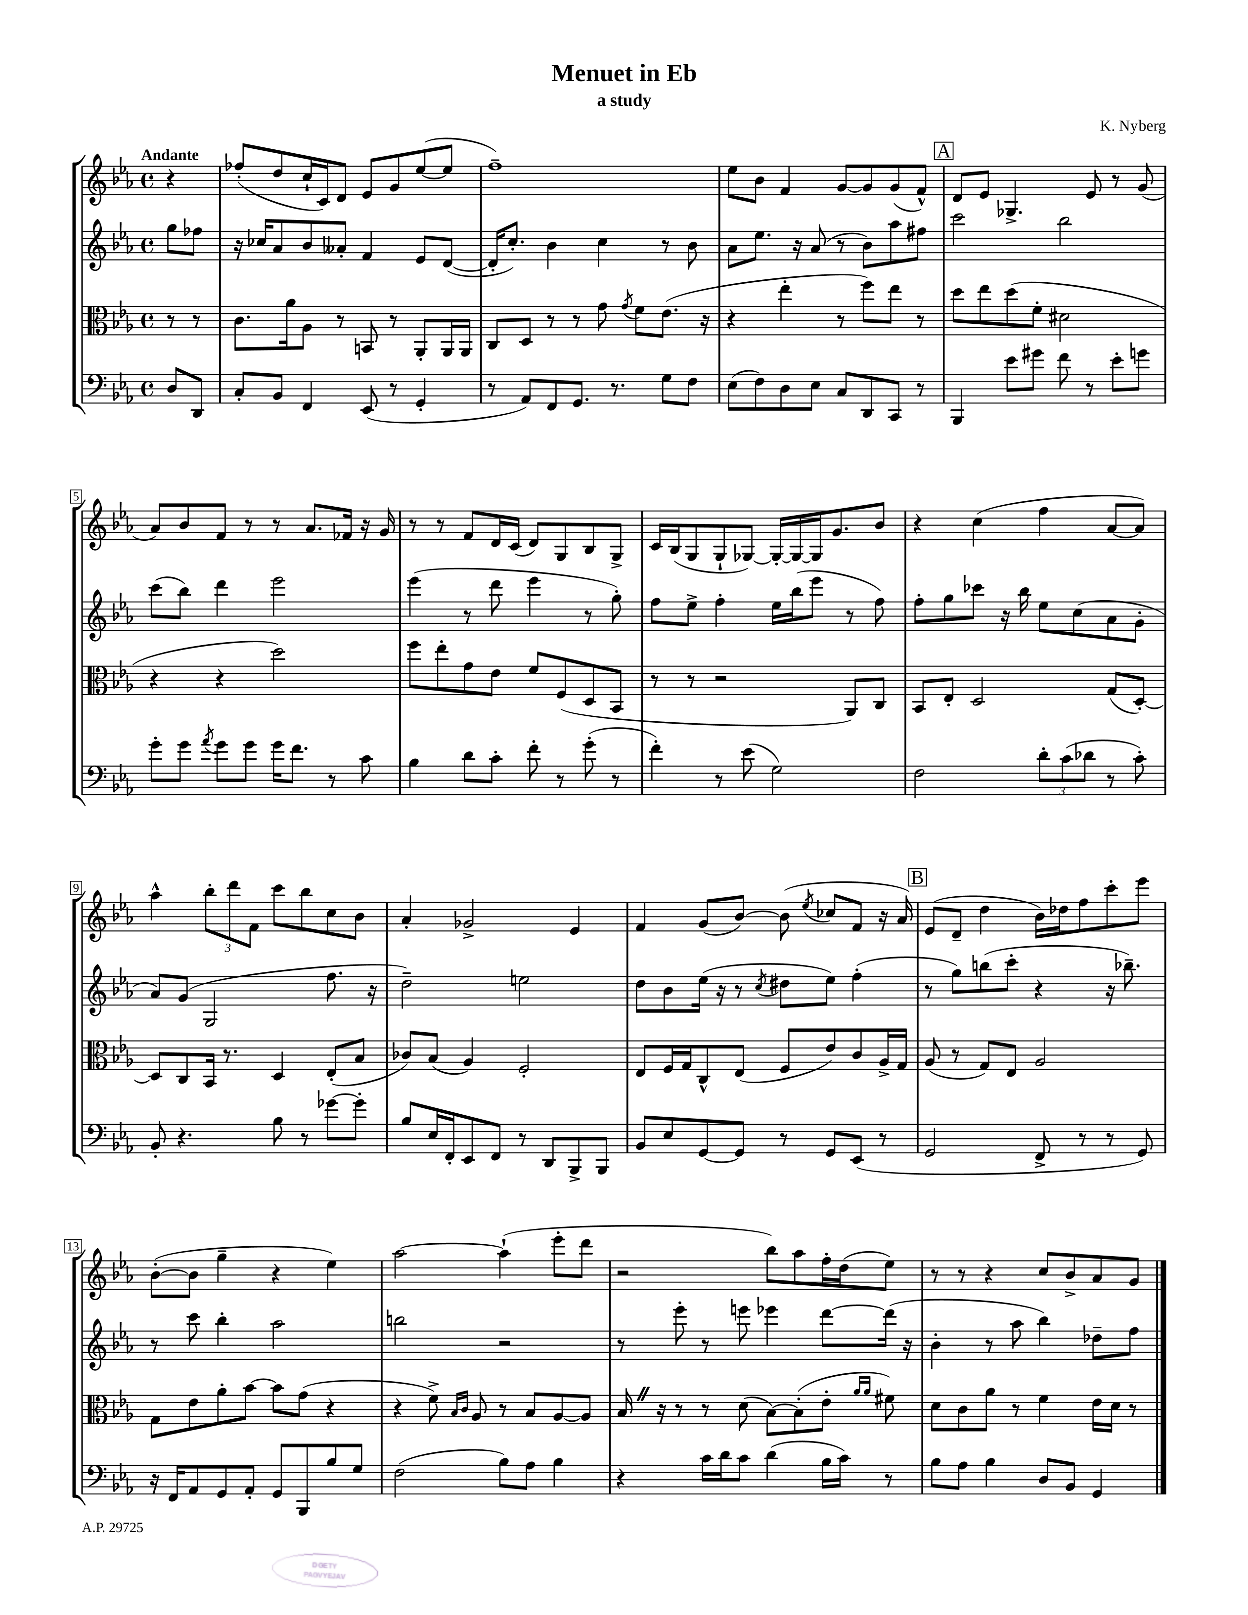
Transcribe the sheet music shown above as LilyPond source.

\header { title = "Menuet in Eb" composer = "K. Nyberg" subtitle = "a study" }
<<
\new StaffGroup <<
\new Staff = "s0" {
    \clef treble \key ees \major \defaultTimeSignature \time 4/4 \partial 4 \tempo "Andante"
    \autoBeamOff r4 |
    fes''8[-.( d''8 c''16-! c'16) d'8] ees'8[ g'8 ees''8~( ees''8] |
    f''1--) |
    ees''8[ bes'8] f'4 g'8[~ g'8 g'8( f'8]-^) |
    \mark \markup { \box "A" } d'8[ ees'8] ges4.-> ees'8 r8 g'8( |
    aes'8[) bes'8 f'8] r8 r8 aes'8.[ fes'16] r16 g'16 |
    r8 r8 f'8[ d'16 c'16]( d'8[) g8 bes8 g8]-> |
    c'16[ bes16( g8 g8-! ges8]~) ges16[~-. ges16~ ges16 g'8. bes'8] |
    r4 c''4( f''4 aes'8[~ aes'8]) |
    aes''4-^ \tuplet 3/2 { bes''8[-. d'''8 f'8] } c'''8[ bes''8 c''8 bes'8] |
    aes'4-. ges'2-> ees'4 |
    f'4 g'8[( bes'8]~) bes'8( \acciaccatura { ees''8 } ces''8[ f'8] r16 aes'16) |
    \mark \markup { \box "B" } ees'8[( d'8]-- d''4 bes'16[) des''16 f''8 c'''8-. ees'''8] |
    bes'8[~-.( bes'8] g''4-- r4 ees''4) |
    aes''2~ aes''4-!( ees'''8[-. d'''8] |
    r2 bes''8[) aes''8 f''16-. d''16( ees''8]) |
    r8 r8 r4 c''8[ bes'8-> aes'8 g'8] \bar "|." |
}
\new Staff = "s1" {
    \clef treble \key ees \major \defaultTimeSignature \time 4/4 \partial 4
    \autoBeamOff g''8[ fes''8] |
    r16 ces''16[ aes'8 bes'8 aeses'8]-. f'4 ees'8[ d'8]~( |
    d'16[-. c''8.]-.) bes'4 c''4 r8 bes'8 |
    aes'8[ ees''8.] r16 aes'8( r8 bes'8[) aes''8 fis''8] |
    \mark \markup { \box "A" } c'''2 bes''2 |
    c'''8[( bes''8]) d'''4 ees'''2 |
    ees'''4( r8 d'''8 ees'''4 r8 g''8-.) |
    f''8[ ees''8]-> f''4-. ees''16[ bes''16( ees'''8] r8 f''8) |
    f''8[-. g''8 ces'''8] r16 bes''16 ees''8[ c''8( aes'8 g'8]-. |
    aes'8[) g'8]( g2 f''8. r16 |
    d''2--) e''2 |
    d''8[ bes'8 ees''16]( r16 r8 \acciaccatura { c''8 } dis''8[ ees''8]) f''4-.( |
    \mark \markup { \box "B" } r8 g''8[) b''8( c'''8]-. r4 r16 bes''8.--) |
    r8 c'''8 bes''4-. aes''2 |
    b''2 r2 |
    r8 ees'''8-. r8 e'''8 ees'''4 d'''8[~ d'''16]( r16 |
    bes'4-. r8 aes''8 bes''4) des''8[-- f''8] \bar "|." |
}
\new Staff = "s2" {
    \clef alto \key ees \major \defaultTimeSignature \time 4/4 \partial 4
    \autoBeamOff r8 r8 |
    c'8.[ aes'16 aes8] r8 b,8 r8 aes,8[-. aes,16 aes,16] |
    c8[ d8] r8 r8 g'8 \acciaccatura { g'8 } f'8[ ees'8.]( r16 |
    r4 ees''4-. r8 f''8[) ees''8] r8 |
    \mark \markup { \box "A" } d''8[ ees''8 d''8( f'8]-. dis'2 |
    r4 r4 d''2) |
    f''8[ ees''8-. g'8 ees'8] f'8[ f8( d8 bes,8] |
    r8 r8 r2 aes,8[) c8] |
    bes,8[ ees8]-. d2 g8[( d8]~-.) |
    d8[ c8 bes,16] r8. d4 ees8[-.( bes8] |
    ces'8[) bes8]( aes4) f2-. |
    ees8[ f16 g16 c8-^ ees8]( f8[ ees'8) c'8 aes16-> g16] |
    \mark \markup { \box "B" } aes8( r8 g8[) ees8] aes2 |
    g8[ ees'8 aes'8-. bes'8]~ bes'8[ g'8]( r4 |
    r4 f'8->) \grace { bes16[ c'16] } aes8 r8 bes8[ aes8~ aes8] |
    bes16 \once \override BreathingSign.text = \markup { \musicglyph "scripts.caesura.straight" } \breathe r16 r8 r8 d'8( bes8[~) bes8-.( ees'8]-. \grace { aes'16[ aes'16] } fis'8) |
    d'8[ c'8 aes'8] r8 f'4 ees'16[ d'16] r8 \bar "|." |
}
\new Staff = "s3" {
    \clef bass \key ees \major \defaultTimeSignature \time 4/4 \partial 4
    \autoBeamOff d8[ d,8] |
    c8[-. bes,8] f,4 ees,8( r8 g,4-. |
    r8 aes,8[) f,8 g,8.] r8. g8[ f8] |
    ees8[( f8) d8 ees8] c8[ d,8 c,8] r8 |
    \mark \markup { \box "A" } bes,,4 ees'8[ gis'8] f'8 r8 ees'8[-. g'8] |
    g'8[-. g'8] \acciaccatura { aes'8 } g'8[ g'8] g'16[ f'8.] r8 c'8 |
    bes4 d'8[ c'8]-. f'8-. r8 g'8-.( r8 |
    f'4-.) r8 ees'8( g2) |
    f2 \tuplet 3/2 { d'8[-. c'8( des'8] } r8 c'8-.) |
    bes,8-. r4. bes8 r8 ges'8[~ ges'8]-. |
    bes8[ ees16 f,16-. ees,8 f,8] r8 d,8[ bes,,8-> bes,,8] |
    bes,8[ ees8 g,8~ g,8] r8 g,8[ ees,8]( r8 |
    \mark \markup { \box "B" } g,2 f,8-> r8 r8 g,8) |
    r16 f,16[ aes,8 g,8 aes,8]-. g,8[ bes,,8 bes8 g8] |
    f2( bes8[) aes8] bes4 |
    r4 c'16[ d'16 c'8] d'4( bes16[ c'16]) r8 |
    bes8[ aes8] bes4 d8[ bes,8] g,4 \bar "|." |
}
>>
>>
\layout { \context { \Score \override BarNumber.stencil = #(make-stencil-boxer 0.1 0.3 ly:text-interface::print) } }
